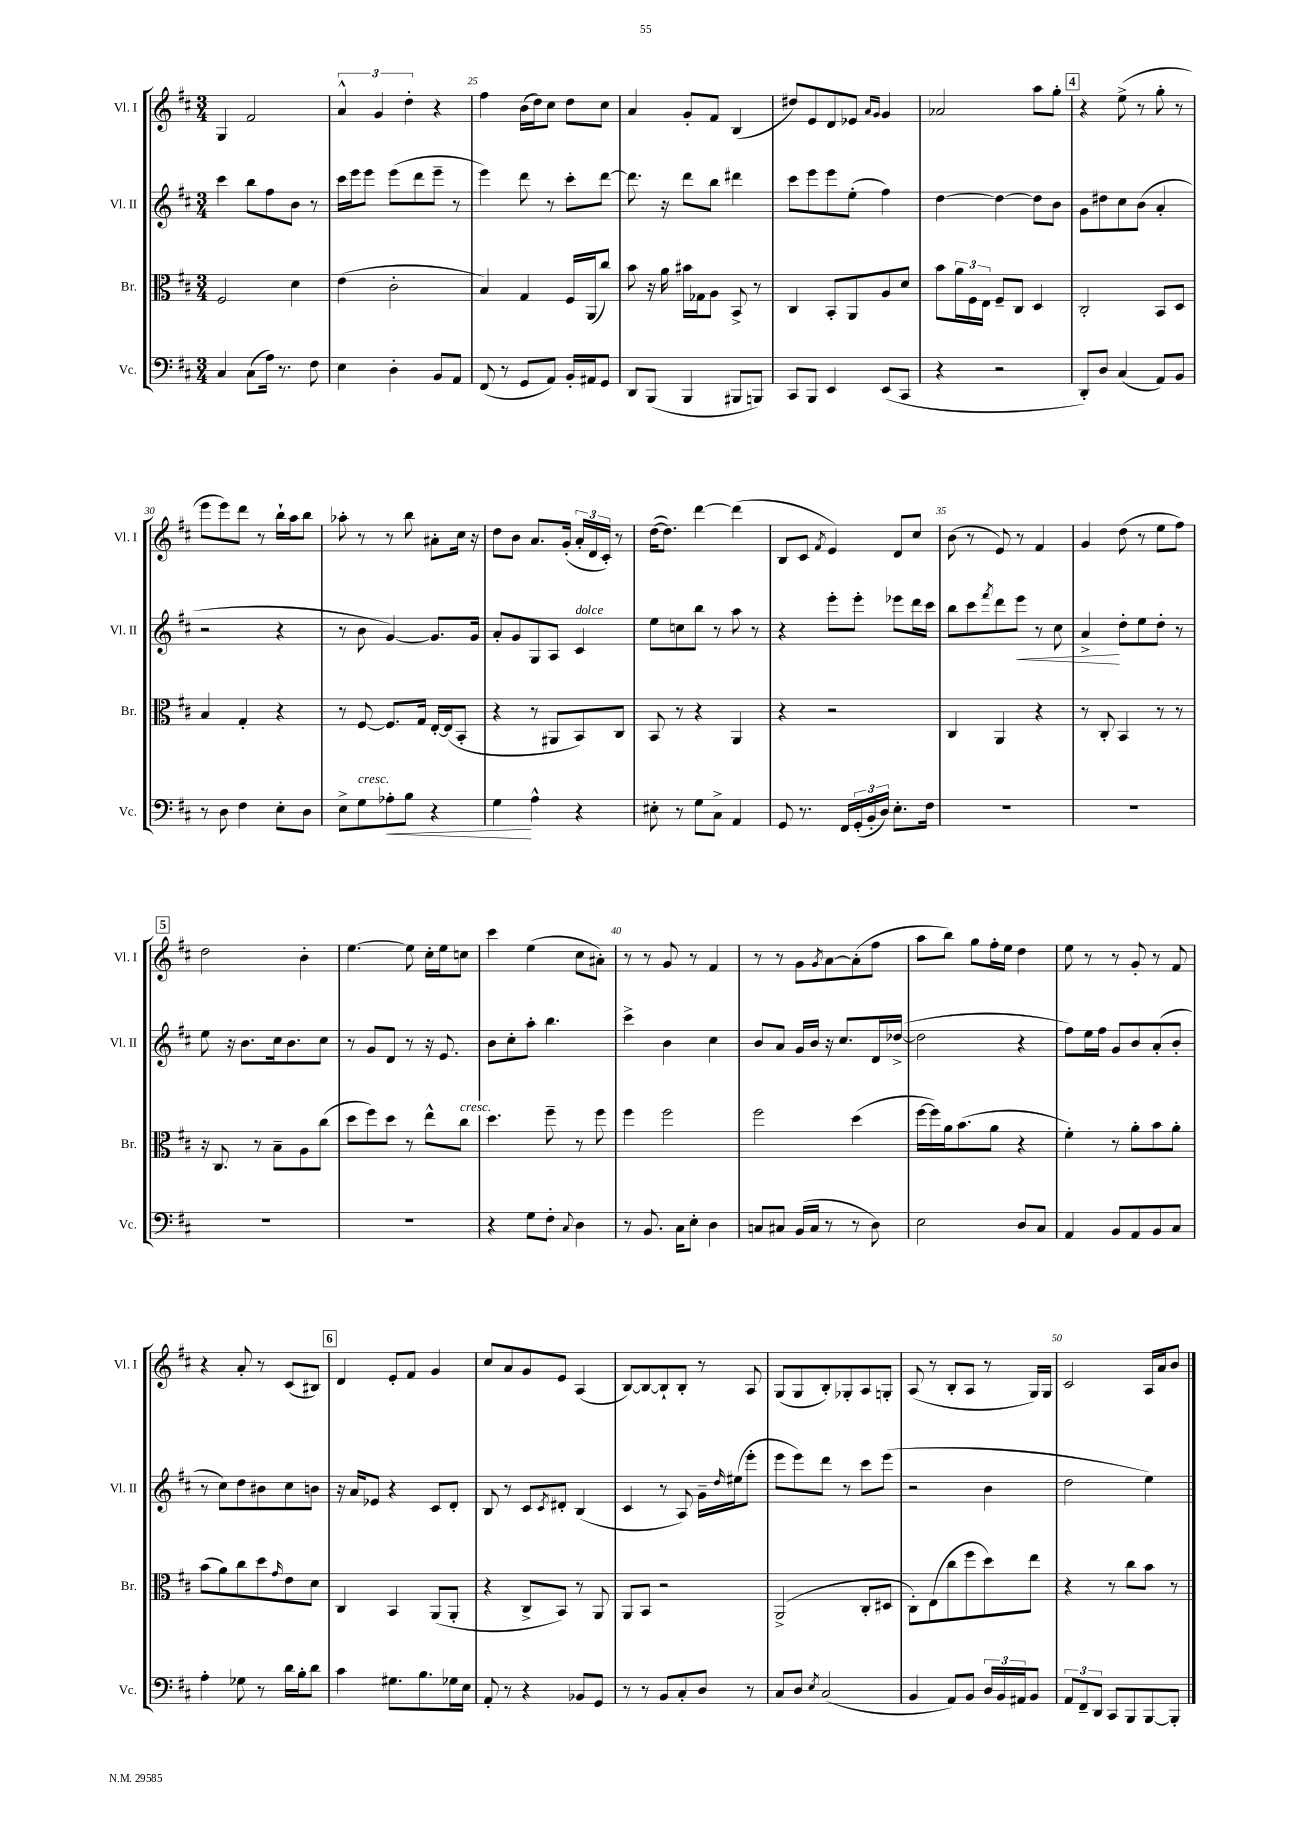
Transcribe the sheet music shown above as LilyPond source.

<<
\new StaffGroup <<
\new Staff = "s0" \with { instrumentName = "Vl. I" shortInstrumentName = "Vl. I" } {
    \clef treble \key d \major \numericTimeSignature \time 3/4
    g4 fis'2 |
    \tuplet 3/2 { a'4-^ g'4 d''4-. } r4 |
    fis''4 b'16( d''16) cis''8 d''8 cis''8 |
    a'4 g'8-. fis'8 b4( |
    dis''8) e'8 d'8 ees'8 \grace { a'16 g'16 } g'4 |
    aes'2 a''8 g''8-. |
    \mark \markup { \box "4" } r4 e''8->( r8 g''8-. r8 |
    e'''8 e'''8) d'''8 r8 b''16-! a''16 b''8 |
    aes''8-. r8 r8 b''8 ais'8-. cis''16 r16 |
    d''8 b'8 a'8. g'16-.( \tuplet 3/2 { a'16-. d'16 cis'16-.) } r8 |
    d''16~( d''8.) d'''4~ d'''4( |
    b8 cis'8 \acciaccatura { fis'8 } e'4) d'8 cis''8 |
    b'8( r8 e'8) r8 fis'4 |
    g'4 d''8( r8 e''8 fis''8) |
    \mark \markup { \box "5" } d''2 b'4-. |
    e''4.~ e''8 cis''16-. e''16 c''8 |
    cis'''4 e''4( cis''8 ais'8-.) |
    r8 r8 g'8 r8 fis'4 |
    r8 r8 g'8 \acciaccatura { g'8 } a'8~ a'8-.( fis''8 |
    a''8 b''8) g''8 fis''16-. e''16 d''4 |
    e''8 r8 r8 g'8-. r8 fis'8 |
    r4 a'8-. r8 cis'8( bis8) |
    \mark \markup { \box "6" } d'4 e'8-. fis'8 g'4 |
    cis''8 a'8 g'8 e'8 a4( |
    b8~) b8~ b8-! b8-. r8 a8 |
    g8( g8 b8-.) ges8-. a8 g8-. |
    a8( r8 b8-. a8 r8 g16) g16 |
    cis'2 a16 a'16 b'8 \bar "|." |
}
\new Staff = "s1" \with { instrumentName = "Vl. II" shortInstrumentName = "Vl. II" } {
    \clef treble \key d \major \numericTimeSignature \time 3/4
    cis'''4 b''8 fis''8 b'8 r8 |
    cis'''16 e'''16 e'''8 e'''8( d'''8 e'''8-- r8 |
    e'''4) d'''8 r8 cis'''8-. d'''8~ |
    d'''8. r16 d'''8 b''8 dis'''4 |
    cis'''8 e'''8 e'''8 e''8-.( fis''4) |
    d''4~ d''4~ d''8 b'8 |
    \mark \markup { \box "4" } g'8 dis''8 cis''8 b'8( a'4-. |
    r2 r4 |
    r8 b'8 g'4~) g'8. g'16 |
    a'8-. g'8 g8 a8 cis'4^\markup { \italic "dolce" } |
    e''8 c''8 b''8 r8 a''8 r8 |
    r4 e'''8-. e'''8-. ees'''8 d'''16 cis'''16 |
    b''8 cis'''8 \acciaccatura { fis'''8 } d'''8 e'''8\< r8 cis''8 |
    a'4->\! d''8-. e''8 d''8-. r8 |
    \mark \markup { \box "5" } e''8 r16 b'8. cis''16 b'8. cis''8 |
    r8 g'8 d'8 r8 r16 e'8. |
    b'8 cis''8-. a''8-. b''4. |
    cis'''4-> b'4 cis''4 |
    b'8 a'8 g'16 b'16 r16 cis''8. d'16 des''16~->( |
    des''2 r4 |
    fis''8) e''16 fis''16 g'8 b'8 a'8-.( b'8-. |
    r8 cis''8) d''8 bis'8 cis''8 b'8 |
    \mark \markup { \box "6" } r16 a'16 ees'8 r4 cis'8 d'8-. |
    b8 r8 cis'8 \acciaccatura { cis'8 } dis'8-. b4( |
    cis'4 r8 a8) g'16-- \grace { d''16 } eis''16( e'''8-. |
    e'''8 e'''8) d'''8 r8 cis'''8 e'''8( |
    r2 b'4 |
    d''2 e''4) \bar "|." |
}
\new Staff = "s2" \with { instrumentName = "Br." shortInstrumentName = "Br." } {
    \clef alto \key d \major \numericTimeSignature \time 3/4
    fis2 d'4 |
    e'4( cis'2-. |
    b4) g4 fis16 a,16( cis''8) |
    b'8 r16 a'16 bis'16 ges16 a8 b,8-> r8 |
    cis4 b,8-. a,8 a8 d'8 |
    b'8 \tuplet 3/2 { a'16 fis16 e16 } fis8-- cis8 d4 |
    \mark \markup { \box "4" } cis2-. b,8 d8 |
    b4 g4-. r4 |
    r8 fis8~ fis8. g16 e16~-. e16( b,8-. |
    r4 r8 ais,8 b,8) cis8 |
    b,8 r8 r4 a,4 |
    r4 r2 |
    cis4 a,4 r4 |
    r8 cis8-. b,4 r8 r8 |
    \mark \markup { \box "5" } r16 cis8. r8 b8-- a8 cis''8( |
    d''8 fis''8) d''8 r8 e''8-^ cis''8^\markup { \italic "cresc." } |
    d''4. fis''8-- r8 fis''8 |
    fis''4 fis''2 |
    fis''2 d''4( |
    fis''16~ fis''16) a'16 b'8.( a'8 r4 |
    fis'4-.) r8 a'8-. b'8 a'8-. |
    b'8( a'8) cis''8 d''8 \grace { g'16 } e'8 d'8 |
    \mark \markup { \box "6" } cis4 b,4 a,8( a,8-. |
    r4 cis8-> b,8) r8 a,8 |
    a,8 b,8 r2 |
    a,2->( cis8-. dis8 |
    cis8-.) e8( cis''8 fis''8 d''8) e''8 |
    r4 r8 cis''8 b'8 r8 \bar "|." |
}
\new Staff = "s3" \with { instrumentName = "Vc." shortInstrumentName = "Vc." } {
    \clef bass \key d \major \numericTimeSignature \time 3/4
    cis4 cis8( a16) r8. fis8 |
    e4 d4-. b,8 a,8 |
    fis,8( r8 g,8 a,8) b,16-. ais,16 g,8 |
    d,8 b,,8( b,,4 bis,,8 b,,8) |
    cis,8 b,,8 e,4 e,8( cis,8 |
    r4 r2 |
    \mark \markup { \box "4" } d,8-.) d8 cis4( a,8) b,8 |
    r8 d8 fis4 e8-. d8 |
    e8-> g8^\markup { \italic "cresc." } aes8-.\< b8 r4 |
    g4\! a4-^ r4 |
    eis8-. r8 g8 cis8-> a,4 |
    g,8 r8. fis,16 \tuplet 3/2 { g,16-.( b,16-. d16) } e8.-. fis16 |
    R2. |
    R2. |
    \mark \markup { \box "5" } R2. |
    R2. |
    r4 g8 fis8-. \appoggiatura { cis8 } d4 |
    r8 b,8. cis16 e8-. d4 |
    c8 cis8 b,16( cis16 r8 r8 d8) |
    e2 d8 cis8 |
    a,4 b,8 a,8 b,8 cis8 |
    a4-. ges8 r8 d'16 b16-. d'8 |
    \mark \markup { \box "6" } cis'4 gis8. b8. ges16 e16 |
    a,8-. r8 r4 bes,8 g,8 |
    r8 r8 b,8 cis8-. d8 r8 |
    cis8 d8 \acciaccatura { e8 } cis2( |
    b,4 a,8) b,8 \tuplet 3/2 { d16 b,16 ais,16 } b,8 |
    \tuplet 3/2 { a,8 fis,8-- d,8 } cis,8 b,,8 b,,8~ b,,8-. \bar "|." |
}
>>
>>
\layout { \context { \Score currentBarNumber = #23 \override BarNumber.break-visibility = ##(#f #t #t) barNumberVisibility = #(every-nth-bar-number-visible 5) } }
